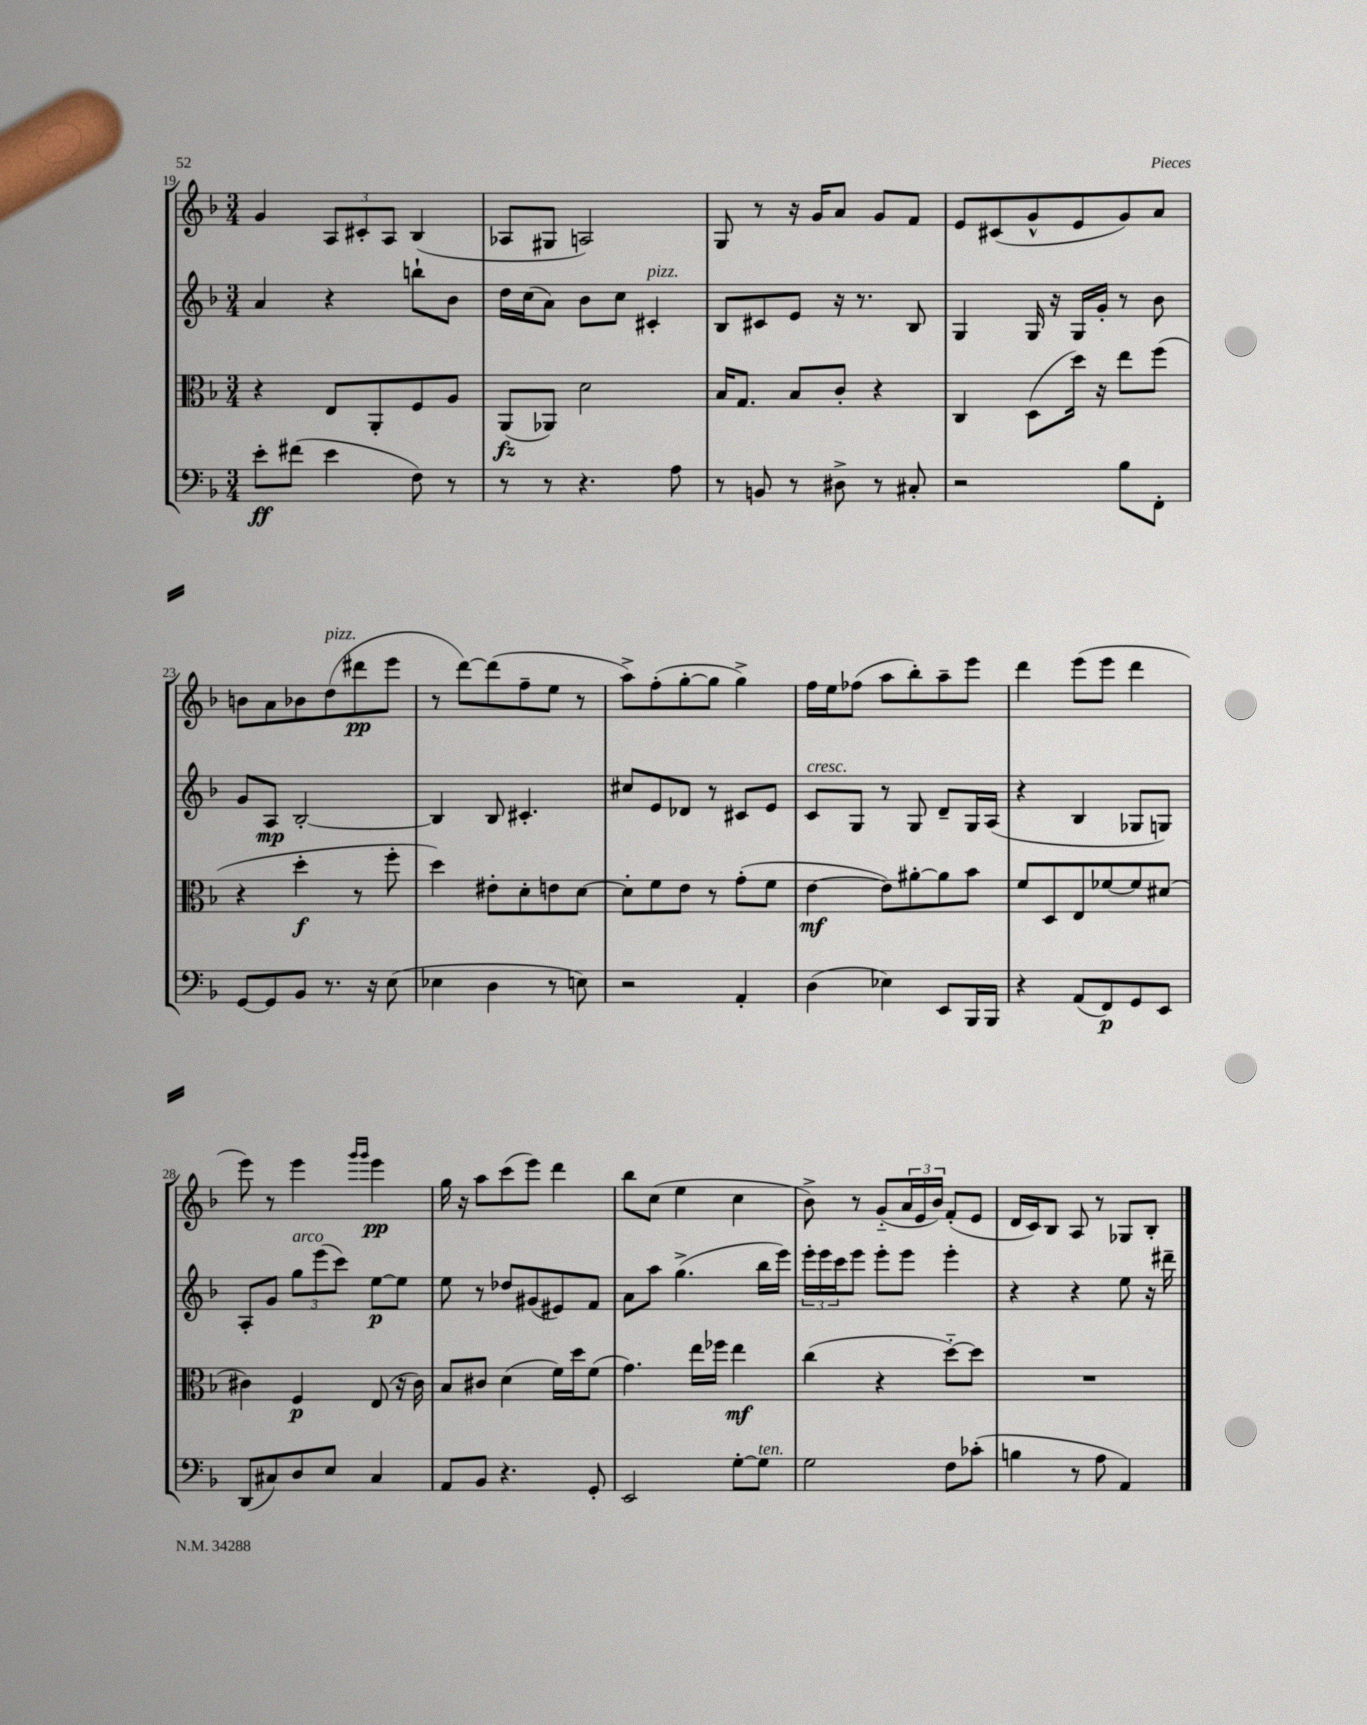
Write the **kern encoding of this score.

**kern	**kern	**kern	**kern
*staff4	*staff3	*staff2	*staff1
*clefF4	*clefC3	*clefG2	*clefG2
*k[b-]	*k[b-]	*k[b-]	*k[b-]
*M3/4	*M3/4	*M3/4	*M3/4
8e'\L	4r	4a/	4g/
(8f#\J	.	.	.
4e\	8E/L	4r	12A/L
.	.	.	12c#'/
.	8AA'/	.	.
.	.	.	12A/J
8F\)	8F/	8bb`\L	(4B-/
8r	8A/J	8b-\J	.
=	=	=	=
8r	(8AA/L	16dd\LL	8A-/L
.	.	(16cc\J	.
8r	8AA-/J)	8a\J)	8G#/J
4.r	2d\	8b-\L	2A/)
.	.	8cc\J	.
.	.	4c#'/	.
8A\	.	.	.
=	=	=	=
8r	16B-/LK	8B-/L	8G/
.	8.G/J	.	.
8BB/	.	8c#/	8r
8r	8B-/L	8e/J	16r
.	.	.	16g/LK
8D#^\	8c'/J	16r	8a/J
.	.	8.r	.
8r	4r	.	8g/L
8C#'/	.	8B-/	8f/J
=	=	=	=
2r	4C/	4G/	8e/L
.	.	.	(8c#/
.	(8D\L	16G/	8g^^/
.	.	16r	.
.	16dd\Jk)	16G/LL	8e/
.	16r	16g'/JJ	.
8B-\L	8ee\L	8r	8g/)
8FF'\J	(8ff\J	8b-\	8a/J
=	=	=	=
[8GG/L	4r	8g/L	8b\L
8GG/]	.	8A/J	8a\
8BB-/J	4dd'\	[2B-'/	8b-\
8.r	.	.	(8dd\
.	8r	.	8ddd#\
16r	.	.	.
(8E\	8ff'\	.	8eee\J
=	=	=	=
4E-\	4dd\)	4B-/]	8r
.	.	.	[8ddd\L)
4D\	8e#'\L	8B-/	(8ddd\]
.	8d'\	4.c#'/	8ff~\
8r	8e\	.	8ee\J
8E\)	[8d\J	.	8r
=	=	=	=
2r	8d'\]L	8cc#/L	8aa^\L)
.	8f\	8e/	(8ff'\
.	8e\J	8d-/J	[8gg'\
.	8r	8r	8gg\]J
4AA'/	(8g'\L	8c#/L	4gg^\)
.	8f\J	8e/J	.
=	=	=	=
(4D\	[4e\	8c/L	16ff\LL
.	.	.	16ee\J
.	.	8G/J	(8ff-\J
4E-\)	8e\]L)	8r	8aa\L
.	[8a#'\	8G/	8bb-'\)
8EE/L	8a#\]	8d~/L	8aa~\
16BBB-/L	8b-\J	16G/L	8eee\J
16BBB-/JJ	.	(16A/JJ	.
=	=	=	=
4r	8f/L	4r	4ddd\
.	8D/	.	.
(8AA/L	8E/	4B-/	(8eee\L
8FF/)	[8f-/	.	8eee\J
8GG/	8f-/]	8G-/L	4ddd\
8EE/J	(8d#/J	8G/J)	.
=	=	=	=
(8DD/L	4c#\)	8A'/L	8eee\)
8C#/)	.	8g/J	8r
8D/	4F/	12gg\L	4eee\
.	.	(12eee\	.
8E/J	.	.	.
.	.	12ccc\J)	.
.	.	.	16qqggg/LL
.	.	.	16qqggg/JJ
4C#/	(8E/	[8ee\L	4eee\
.	16r	8ee\]J	.
.	16c#\)	.	.
=	=	=	=
8AA/L	8B-/L	8ee\	16gg\
.	.	.	16r
8BB-/J	8c#/J	8r	8aa\L
4.r	(4d\	8dd-/L	(8ccc\
.	.	(8g#/	8eee\J)
.	16f\LL)	8e#/)	4ddd\
.	16dd\J	.	.
8GG'/	(8f\J	8f/J	.
=	=	=	=
2EE/	4.g\)	8a\L	8bb-\L
.	.	8aa\J	(8cc\J
.	.	(4.gg^\	4ee\
.	16ee\LL	.	.
.	16ff-\JJ	.	.
[8G'\L	4ee\	.	4cc\
8G\]J	.	16bb-\LL	.
.	.	16eee\JJ)	.
=	=	=	=
2G\	(4cc\	24eee'\LL	8b-^\)
.	.	24eee\	.
.	.	24ccc\J	.
.	.	8eee\J	8r
.	4r	8eee'\L	(8g'~/L
.	.	8eee\J	24a/L
.	.	.	24e/
.	.	.	24b-/JJ)
8F\L	[8dd'~\L)	4eee'\	(8f'/L
(8c-'\J	8dd\]J	.	8e/J
=	=	=	=
4B\	2.r	4r	16d/LL
.	.	.	16c/J)
.	.	.	8B-/J
8r	.	4r	8A/
8A\	.	.	8r
4AA/)	.	8ee\	8G-/L
.	.	16r	8B-'/J
.	.	16ddd#~\	.
==	==	==	==
*-	*-	*-	*-
